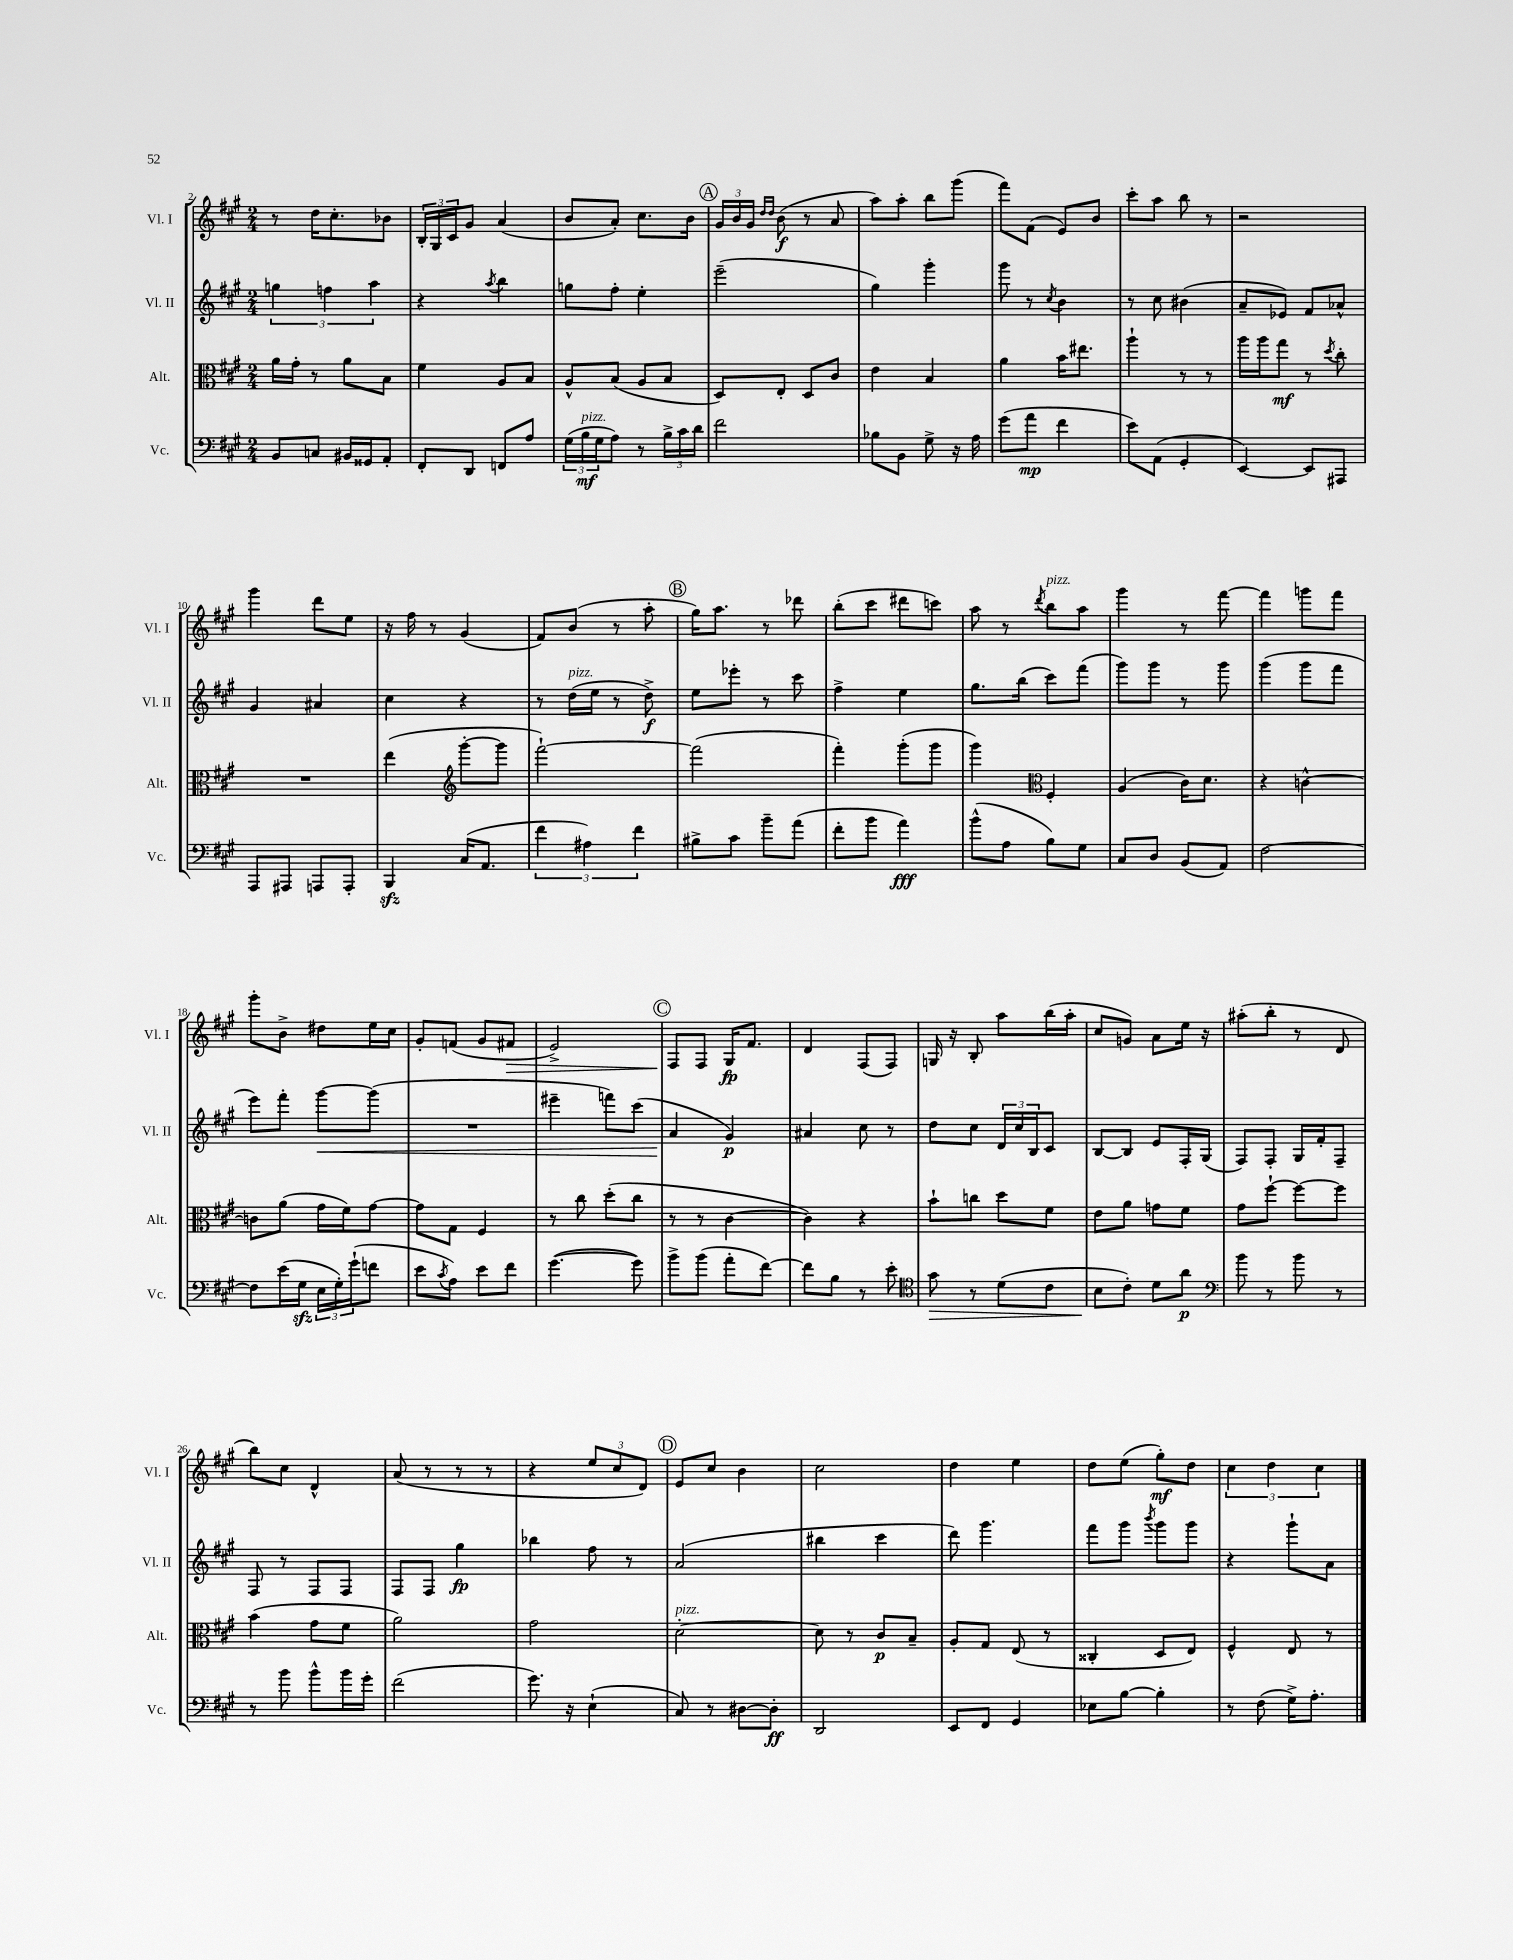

**kern	**kern	**kern	**kern
*staff4	*staff3	*staff2	*staff1
*clefF4	*clefC3	*clefG2	*clefG2
*k[f#c#g#]	*k[f#c#g#]	*k[f#c#g#]	*k[f#c#g#]
*M2/4	*M2/4	*M2/4	*M2/4
8BB/L	16a\LL	6gg\	8r
.	16g#'\JJ	.	.
8C/J	8r	.	16dd\LK
.	.	6ff\	.
.	.	.	8.cc#'\
16BB#/LL	8a\L	.	.
16GG##/J	.	.	.
.	.	6aa\	.
8AA'/J	8B\J	.	8b-\J
=	=	=	=
8FF#'/L	4f#\	4r	24B'/LL
.	.	.	24G#/
.	.	.	24c#/J
8DD/J	.	.	8g#/J
.	.	8qaa/	.
8FF/L	8A/L	4bb\	(4a/
8A/J	8B/J	.	.
=	=	=	=
(24G#\LL	8A^^/L	8gg\L	8b/L
24B\	.	.	.
24G#\J	.	.	.
8A\J)	(8B/J	8ff#'\J	8a'/J)
8r	8A/L	4ee'\	8.cc#\L
24B^\LL	8B/J	.	.
24c#\	.	.	.
.	.	.	16b\Jk
24d\JJ	.	.	.
=	=	=	=
2f#\	8D/L)	(2eee~\	24g#/LL
.	.	.	24b/
.	.	.	24g#/JJ
.	.	.	16qqdd/LL
.	.	.	16qqdd/JJ
.	8E'/J	.	(8b\
.	8D/L	.	8r
.	8c#/J	.	8a/
=	=	=	=
8B-\L	4e\	4gg#\)	8aa\L)
8BB\J	.	.	8aa'\J
8G#^\	4B/	4ggg#'\	8bb\L
16r	.	.	(8ggg#\J
16A\	.	.	.
=	=	=	=
(8g#\L	4a\	8ggg#\	8fff#\L)
8a\J	.	8r	(8f#\J
.	.	8qcc#/	.
4f#\	16b\LK	4b\	8e/L)
.	8.ee#\J	.	.
.	.	.	8b/J
=	=	=	=
8e\L)	4aa`\	8r	8ccc#'\L
(8AA\J	.	8cc#\	8aa\J
4GG#'/	8r	(4b#\	8bb\
.	8r	.	8r
=	=	=	=
[4EE/)	16aa\LL	8a~/L	2r
.	16aa\J	.	.
.	8gg#\J	8e-/J)	.
8EE/]L	8r	8f#/L	.
.	8qdd/	.	.
8AAA#/J	8cc#'\	8a-^^/J	.
=	=	=	=
8AAA/L	2r	4g#/	4ggg#\
8AAA#/J	.	.	.
8AAA/L	.	4a#/	8ddd\L
8AAA'/J	.	.	8ee\J
=	=	=	=
4BBB/	(4ee\	4cc#\	16r
.	.	.	16ff#\
.	.	.	8r
*	*clefG2	*	*
(16C#/LK	[8ggg#'\L	4r	(4g#/
8.AA/J	.	.	.
.	8ggg#\]J	.	.
=	=	=	=
6f#\	[2fff#`\)	8r	8f#/L)
.	.	(16dd\LL	(8b/J
6A#\)	.	.	.
.	.	16ee\JJ	.
.	.	8r	8r
6f#\	.	.	.
.	.	8dd^\)	8aa'\
=	=	=	=
8B#^\L	(2fff#\]	8ee\L	16gg#\LK)
.	.	.	8.aa\J
8c#\J	.	8eee-'\J	.
8b~\L	.	8r	8r
(8a\J	.	8ccc#\	8ddd-\
=	=	=	=
8f#'\L	4fff#'\)	4ff#^\	(8bb'\L
8b\J	.	.	8ccc#\J
4a\)	(8ggg#'\L	4ee\	8ddd#\L
.	8ggg#\J	.	8ccc\J)
=	=	=	=
(8b^^\L	4ggg#\)	8.gg#\L	8aa\
8A\J	.	.	8r
.	.	(16bb\Jk	.
*	*clefC3	*	*
.	.	.	8qddd/
8B\L)	4F#'/	8ccc#\L)	8bb\L
8G#\J	.	(8fff#\J	8aa\J
=	=	=	=
8C#/L	(4A/	8ggg#\L)	4ggg#\
8D/J	.	8ggg#\J	.
(8BB/L	16c#\LK)	8r	8r
.	8.d\J	.	.
8AA/J)	.	8ggg#\	[8fff#\
=	=	=	=
[2F#\	4r	(4ggg#\	4fff#\]
.	[4c^^\	8ggg#\L	8ggg\L
.	.	8fff#\J	8fff#\J
=	=	=	=
8F#\]L	8c\]L	8eee\L)	8ggg#'\L
(16e\L	(8a\J	8fff#'\J	8b^\J
16G#\JJ	.	.	.
24E\LL	16g#\LL	[8ggg#\L	8dd#\L
24G#'\)	.	.	.
.	16f#\J)	.	.
(24g#`\J	.	.	.
8f\J	[8g#\J	(8ggg#\]J	16ee\L
.	.	.	16cc#\JJ
=	=	=	=
8e\L	8g#\]L	2r	8g#'/L
8qc#/	.	.	.
8A\J)	8G#\J	.	(8f/J
8e\L	4F#/	.	8g#/L
8f#\J	.	.	8f#/J
=	=	=	=
([4.g#\	8r	4eee#~\	2e^/)
.	8cc#\	.	.
.	(8dd'\L	8fff\L)	.
8g#\])	8cc#\J	(8ccc#\J	.
=	=	=	=
8b^\L	8r	4a/	8F#/L
(8b\J	8r	.	8F#/J
8a'\L	[4c#\	4g#/)	16G#/LK
.	.	.	8.f#/J
[8f#\J)	.	.	.
=	=	=	=
8f#\]L	4c#\])	4a#/	4d/
8B\J	.	.	.
8r	4r	8cc#\	(8F#/L
8e'\	.	8r	8F#/J)
=	=	=	=
*clefC4	*	*	*
8g#\	8b`\L	8dd\L	16G/
.	.	.	16r
8r	8cc\J	8cc#\J	8B'/
(8d\L	8dd\L	24d/LL	8aa\L
.	.	24cc#/	.
.	.	24B/J	.
8c#\J	8f#\J	8c#/J	(16bb\L
.	.	.	16aa'\JJ
=	=	=	=
8B\L	8e\L	[8B/L	8cc#/L
8c#'\J)	8a\J	8B/]J	8g/J)
8d\L	8g\L	8e/L	8a\L
8a\J	8f#\J	16F#'/L	16ee\Jk
.	.	(16G#/JJ	16r
=	=	=	=
*clefF4	*	*	*
8b\	8g#\L	8F#/L)	(8aa#'\L
8r	[8ff#`\J	8F#'/J	8bb'\J
8b\	8ff#\_L	16G#/LL	8r
.	.	16f#'/J	.
8r	8ff#\]J	8F#~/J	8d/
=	=	=	=
8r	(4b\	8F#/	8bb\L)
8b\	.	8r	8cc#\J
8b^^\L	8g#\L	8F#/L	4d^^/
16b\L	8f#\J	8F#/J	.
16g#'\JJ	.	.	.
=	=	=	=
(2f#\	2a\)	8F#/L	(8a/
.	.	8F#/J	8r
.	.	4gg#\	8r
.	.	.	8r
=	=	=	=
8.g#\)	2g#\	4bb-\	4r
16r	.	.	.
(4E`\	.	8ff#\	12ee/L
.	.	.	12cc#/
.	.	8r	.
.	.	.	12d/J)
=	=	=	=
8C#/)	[2d'\	(2a/	8e/L
8r	.	.	8cc#/J
[8D#\L	.	.	4b\
8D#'\]J	.	.	.
=	=	=	=
2DD/	8d\]	4bb#\	2cc#\
.	8r	.	.
.	8c#/L	4ccc#\	.
.	8B~/J	.	.
=	=	=	=
8EE/L	8A'/L	8ddd\)	4dd\
8FF#/J	8G#/J	4.ggg#\	.
4GG#/	(8E/	.	4ee\
.	8r	.	.
=	=	=	=
8E-\L	4C##'/	8fff#\L	8dd\L
[8B\J	.	8ggg#\J	(8ee\J
.	.	8qbbb/	.
4B'\]	8D/L	8ggg#\L	8gg#'\L)
.	8E/J)	8ggg#\J	8dd\J
=	=	=	=
8r	4F#^^/	4r	6cc#\
(8F#\	.	.	.
.	.	.	6dd\
16G#^\LK)	8E/	8ggg#`\L	.
8.A'\J	.	.	.
.	.	.	6cc#\
.	8r	8a\J	.
==	==	==	==
*-	*-	*-	*-
